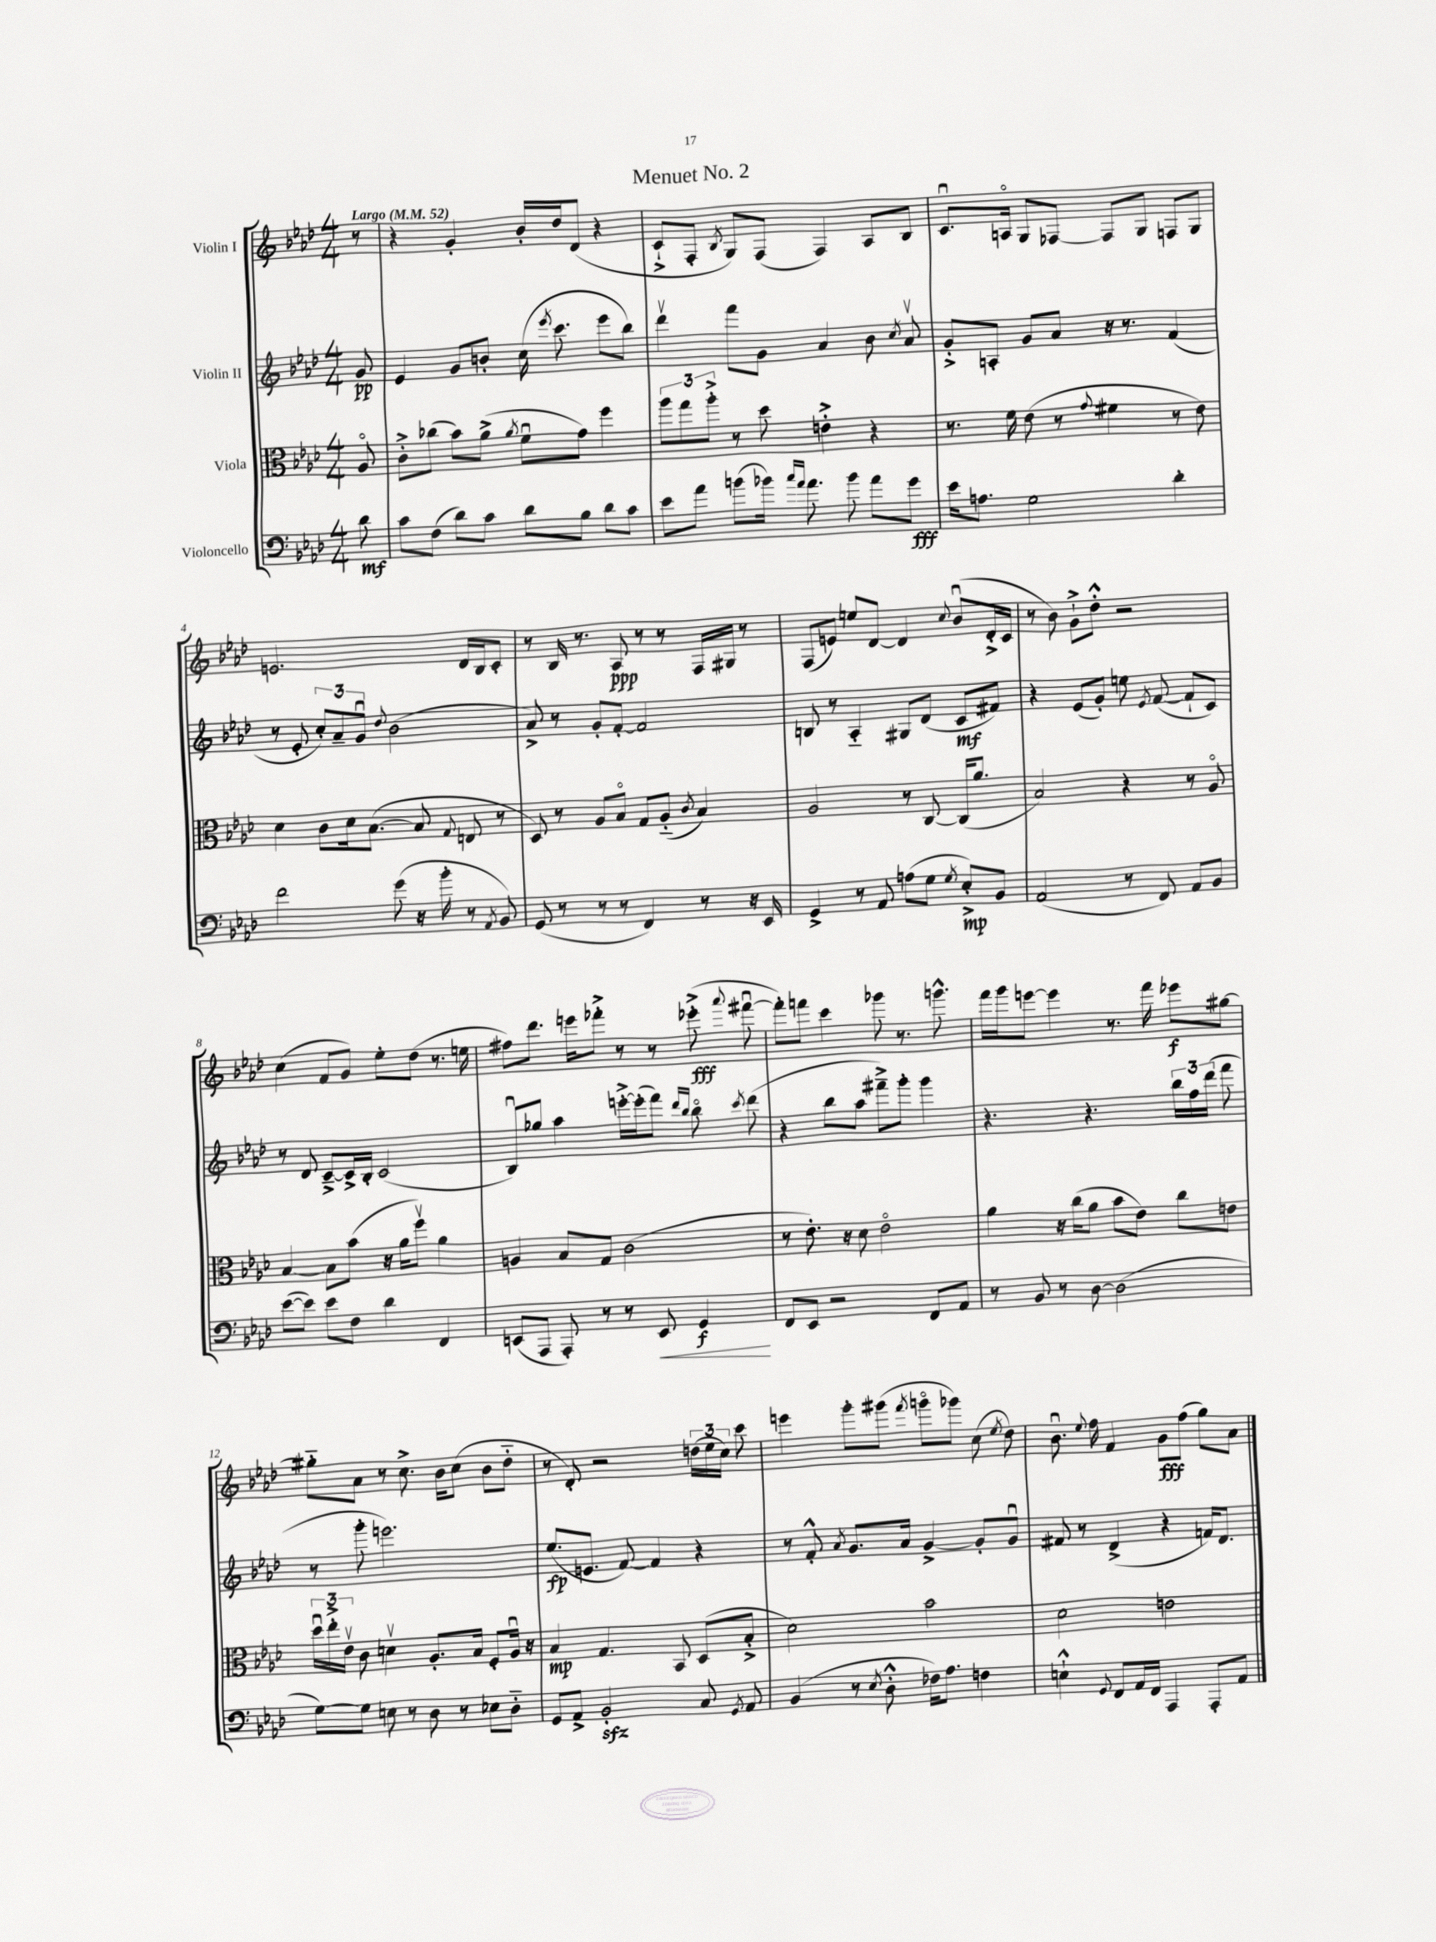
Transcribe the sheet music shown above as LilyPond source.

\header { title = "Menuet No. 2" }
<<
\new StaffGroup <<
\new Staff = "s0" \with { instrumentName = "Violin I" } {
    \clef treble \key aes \major \numericTimeSignature \time 4/4 \partial 8 \tempo "Largo" 4 = 52
    \autoBeamOff r8 |
    r4 g'4-. bes'16[-. des''16 des'8]( r4 |
    c'8[-!-> f8]-. \acciaccatura { bes8 } g8[) f8]( f4) aes8[ bes8] |
    c'8.[\downbow a16]\flageolet g8[ fes8]~ fes8[ g8] f8[ g8] |
    e'2. des'16[ bes16 c'8]-. |
    r8 bes16 r8. aes8\ppp r8 r8 f16[ gis16] r8 |
    f8[( e'8]) e''8[ des'8]~ des'4 \appoggiatura { c''8 } bes'8[\downbow( des'16-.-> c'16] |
    r8 bes'8) g'8[-!-> des''8]-.-^ r2 |
    c''4( f'8[ g'8]) ees''8[-. des''8]( r8. e''16 |
    fis''8[) des'''8.] e'''16[ fes'''8]-.-> r8 r8 ees'''8-.->\fff( \appoggiatura { aes'''8 } fis'''8~\downbow |
    fis'''8[-.) f'''8] c'''4 ges'''8 r8. g'''8.-^ |
    f'''16[ g'''16 e'''8]~ e'''4 r8. f'''16 ees'''8[\f gis''8]~ |
    gis''8[-_ aes'8] r8 c''8.-> bes'16[ c''8]( bes'8[ des''8]-_ |
    r8 des'8-.) r2 \tuplet 3/2 { d''16[( ees''16 c''16]) } c'''8 |
    e'''4 g'''8[-. gis'''8]( \acciaccatura { f'''8 } g'''8[\flageolet ges'''8]) c''8( \acciaccatura { ees''8 } des''8) |
    bes'8.\downbow \appoggiatura { ees''8 } f''16 f'4 g'8[\fff f''8]( g''8[) aes'8] \bar "|." |
}
\new Staff = "s1" \with { instrumentName = "Violin II" } {
    \clef treble \key aes \major \numericTimeSignature \time 4/4 \partial 8
    \autoBeamOff g'8\pp |
    ees'4 g'8[ b'8]-. c''16( \acciaccatura { ees'''8 } c'''8. ees'''8[ bes''8]) |
    des'''4\upbow f'''8[ g'8] aes'4 bes'8 \acciaccatura { c''8 } aes'8\upbow |
    g'8[-.-> a8]-. g'8[ aes'8] r16 r8. f'4( |
    r8 ees'8-. \tuplet 3/2 { c''8[-.) aes'8-- g'8]\downbow } \appoggiatura { des''8 } bes'2( |
    aes'8->) r8 g'8[-. f'8]~-. f'2 |
    b8 r8 aes4-_ gis8[ des'8]( c'8[\mf fis'8]) |
    r4 ees'8[( g'8]-.) e''8 \acciaccatura { ees'8 } f'8~( f'8[-! c'8]) |
    r8 des'8 c'8[~---> c'16-> bes16]-. c'2( |
    bes8[\downbow) ges''8] aes''4 e'''16[~-.-> e'''16-.( f'''8]) \grace { des'''16[ bes''16] } bes''8\flageolet \acciaccatura { c'''8 } des'''8( |
    r4 bes''8[ aes''8] fis'''8[--->) g'''8]-. g'''4 |
    r4. r4. \tuplet 3/2 { bes''16[ f''16 des'''16]( } f'''8 |
    r8 g'''8-. e'''2.) |
    ees''8.[\fp( e'8.] f'8~) f'4 r4 |
    r8 f'8-.-^ \acciaccatura { aes'8 } g'8.[ aes'16] g'4~-> g'8[-. g'8]\downbow |
    fis'8 r8 des'4->( r4 f'16[) des'8.] \bar "|." |
}
\new Staff = "s2" \with { instrumentName = "Viola" } {
    \clef alto \key aes \major \numericTimeSignature \time 4/4 \partial 8
    \autoBeamOff aes8\flageolet |
    c'8[-.-> ces''8]( bes'8[) aes'8]->( \acciaccatura { aes'8 } f'8[\downbow g'8]) f''4 |
    \tuplet 3/2 { aes''8[ g''8 aes''8]-.-> } r8 des''8 e'4-.-> r4 |
    r8. f'16 ees'8( r8 \appoggiatura { g'8 } fis'4 r8 ees'8) |
    des'4 c'8[ des'16 bes8.]~( bes8 \appoggiatura { g8 } e8 r8 |
    des8) r8 aes8[ bes8]\flageolet g8[ aes8]-_( \acciaccatura { c'8 } bes4) |
    aes2 r8 c8~ c16[( aes'8.] |
    bes2) r4 r8 aes8\flageolet |
    bes4~ bes8[ bes'8]( r16 aes'16[ f''8]\upbow) aes'4 |
    a4 bes8[ g8] c'2( |
    r8 ees'8.-.) r16 des'8 ees'2\flageolet |
    aes'4 r16 c''16[( aes'8] bes'8[ ees'8]) c''8[ e'8] |
    \tuplet 3/2 { des''16[\downbow ees''16-.-> ees'16]\upbow } c'8 d'4\upbow aes8.[-. bes16] f8[-. aes16]\downbow r16 |
    bes4\mp g4. bes,8 des8[( bes8]-.-> |
    des'2) bes'2 |
    des'2 e'2 \bar "|." |
}
\new Staff = "s3" \with { instrumentName = "Violoncello" } {
    \clef bass \key aes \major \numericTimeSignature \time 4/4 \partial 8
    \autoBeamOff des'8\mf |
    c'8[ f8]( des'8[) c'8] des'8[ bes8] des'8[ c'8] |
    ees'8[ aes'8] b'8[( bes'16]) \grace { c''16[ aes'16] } aes'8. bes'8 aes'8[ g'8]\fff |
    ees'16[ a8.] g2 des'4-. |
    f'2 g'8( r16 bes'16-. r8 \acciaccatura { aes,8 } bes,8) |
    g,8( r8 r8 r8 f,4) r8 r16 ees,16 |
    g,4-> r8 aes,8 a8[( g8] \acciaccatura { g8 } ees8[-.->\mp) bes,8] |
    aes,2( r8 f,8) aes,8[ bes,8] |
    ees'8[~( ees'8]) ees'8[ f8] des'4 f,4 |
    e,8[( aes,,8] aes,,8-.) r8 r8 e,8\< g,4\f\! |
    f,8[ ees,8] r2 f,8[ aes,8] |
    r8 bes,8 r8 des8~ des2( |
    g8[~) g8] e8 r8 des8 r8 ees8[ des8]-_ |
    g,8[ aes,8]-> bes,2-.\sfz c8 \acciaccatura { g,8 } aes,8 |
    bes,4( r8 \acciaccatura { ees8 } des8-.-^ fes16[) aes8.] f4 |
    e4-!-^ \appoggiatura { g,8 } f,8[ aes,16 f,16] aes,,4 aes,,8[-. aes,8] \bar "|." |
}
>>
>>
